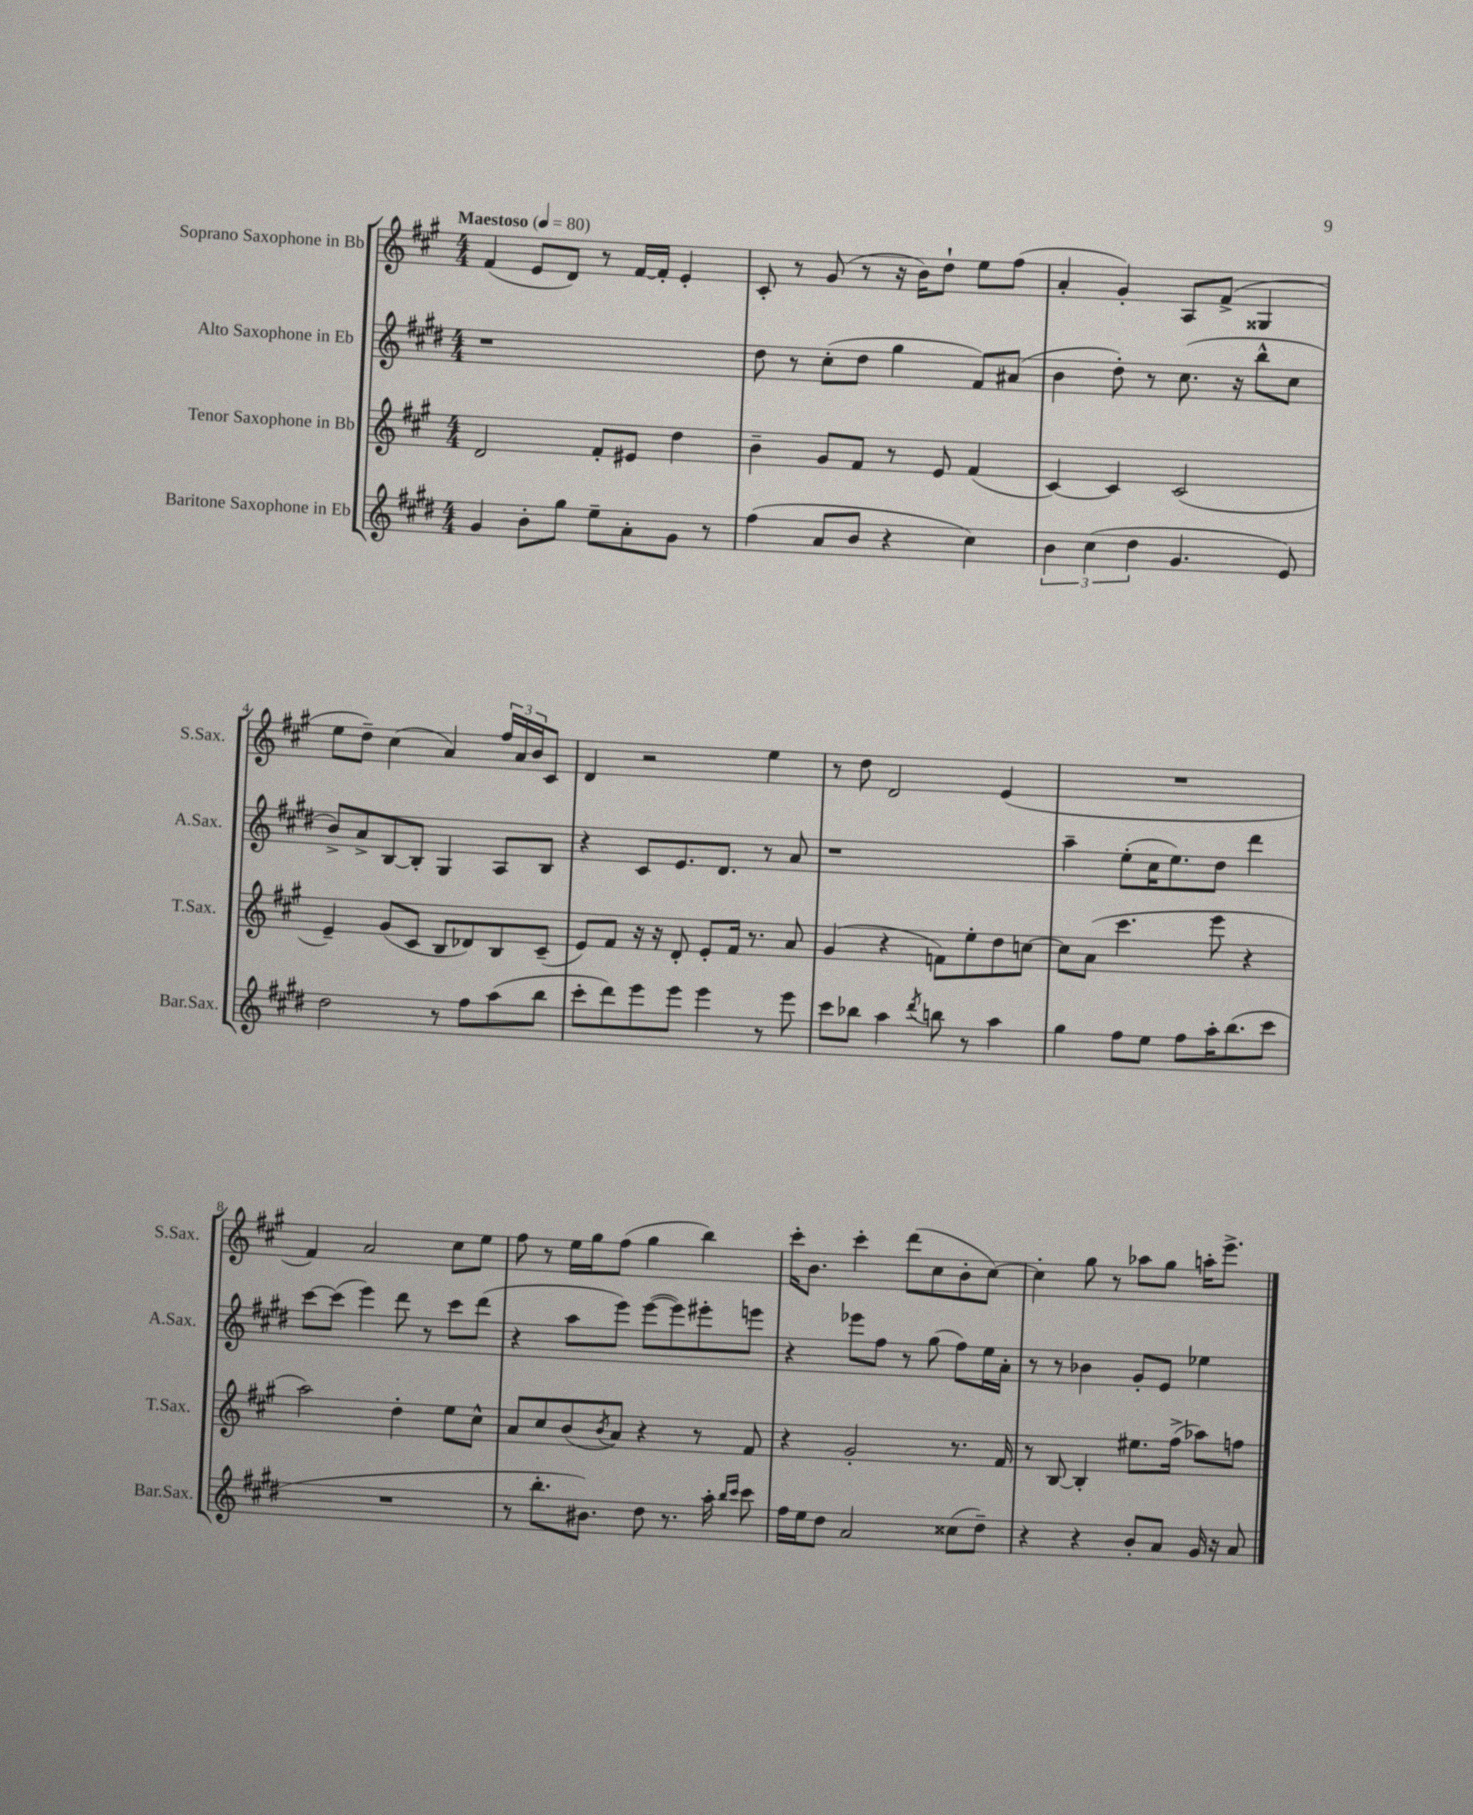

**kern	**kern	**kern	**kern
*staff4	*staff3	*staff2	*staff1
*clefG2	*clefG2	*clefG2	*clefG2
*k[f#c#g#d#]	*k[f#c#g#]	*k[f#c#g#d#]	*k[f#c#g#]
*M4/4	*M4/4	*M4/4	*M4/4
*MM80	*MM80	*MM80	*MM80
4g#	2d	1r	(4f#
8b'	.	.	8e
8gg#	.	.	8d)
8ee~	8f#'	.	8r
8a'	8e#	.	[16f#
.	.	.	16f#']
8g#	4dd	.	4e'
8r	.	.	.
=	=	=	=
(4ff#	4b~	8dd#	8c#'
.	.	8r	8r
8a	8g#	(8cc#'	(8g#
8b	8f#	8dd#	8r
4r	8r	4gg#	16r
.	.	.	16b)
.	8e	.	8dd`
4cc#)	(4f#	8f#)	8ee
.	.	(8a#	(8ff#
=	=	=	=
6b	[4c#)	4b	4a'
(6cc#	.	.	.
.	4c#]	8dd#')	4g#')
6dd#	.	.	.
.	.	8r	.
4.g#	(2c#	(8.cc#	8A
.	.	.	(8f#^
.	.	16r	.
.	.	8bb^^	4G##
8e)	.	8cc#	.
=	=	=	=
2dd#	4e~)	8b^)	8ee
.	.	8a^	8dd~)
.	(8g#	[8B	(4cc#
.	8c#	8B']	.
8r	8B	4G#	4a)
8ff#	8d-)	.	.
(8aa	8B	8A	24ff#
.	.	.	24a
.	.	.	24b
8bb	(8c#~	8B	8c#
=	=	=	=
8ccc#'	8e)	4r	4d
8ddd#)	8f#	.	.
8eee	16r	8c#	2r
.	16r	.	.
8eee	8d'	8.e	.
4eee	8e'	.	.
.	.	8.d#	.
.	16f#	.	.
.	8.r	.	.
8r	.	8r	4ee
8eee	8a	8a	.
=	=	=	=
8ccc#	(4g#	1r	8r
8bb-	.	.	8dd
4aa	4r	.	2d
8qddd#	.	.	.
8bb	8f)	.	.
8r	8ee'	.	.
4aa	8dd	.	(4e
.	[8cc	.	.
=	=	=	=
4gg#	8cc]	4aa~	1r
.	(8a	.	.
8ff#	4.ccc#	(8ee'	.
8ee	.	16cc#	.
.	.	8.ee)	.
8ff#	.	.	.
16aa'	8eee	8dd#	.
(8.bb	.	.	.
.	4r	4ddd#	.
8ccc#	.	.	.
=	=	=	=
1r	2aa)	[8ccc#	4f#)
.	.	(8ccc#]	.
.	.	4eee)	2a
.	4dd'	8ddd#	.
.	.	8r	.
.	8ee	8ccc#	8cc#
.	8cc#^^	(8ddd#	8ee
=	=	=	=
8r	8a	4r	8ff#
8.bb'	8cc#	.	8r
.	(8b	8aa	16ee
8.b#)	.	.	16gg#
.	8qb	.	.
.	8a)	8eee)	(8ff#
8dd#	4r	([8eee	4gg#
8.r	.	8eee])	.
.	8r	8eee#'	4bb)
16aa'	.	.	.
16qqbb	.	.	.
16qqccc#	.	.	.
8ccc#	8f#	8eee	.
=	=	=	=
16ff#	4r	4r	16ccc#'
16ee	.	.	8.b
8dd#	.	.	.
2a	2g#'	8eee-	4ccc#'
.	.	8ff#	.
.	.	8r	(8ddd
.	.	(8gg#	8cc#
(8cc##	8.r	8ff#)	8b'
8dd#~)	.	16ee	[8cc#)
.	16f#	16a'	.
=	=	=	=
4r	8r	8r	4cc#']
.	[8B	8r	.
4r	4B']	4b-	8gg#
.	.	.	8r
8b'	8.ee#	8g#'	8aa-
8a	.	8e	8gg#
.	(16ff#^	.	.
16g#	8aa-)	4ee-	16aa'
16r	.	.	8.eee^
8a	8ff	.	.
==	==	==	==
*-	*-	*-	*-
